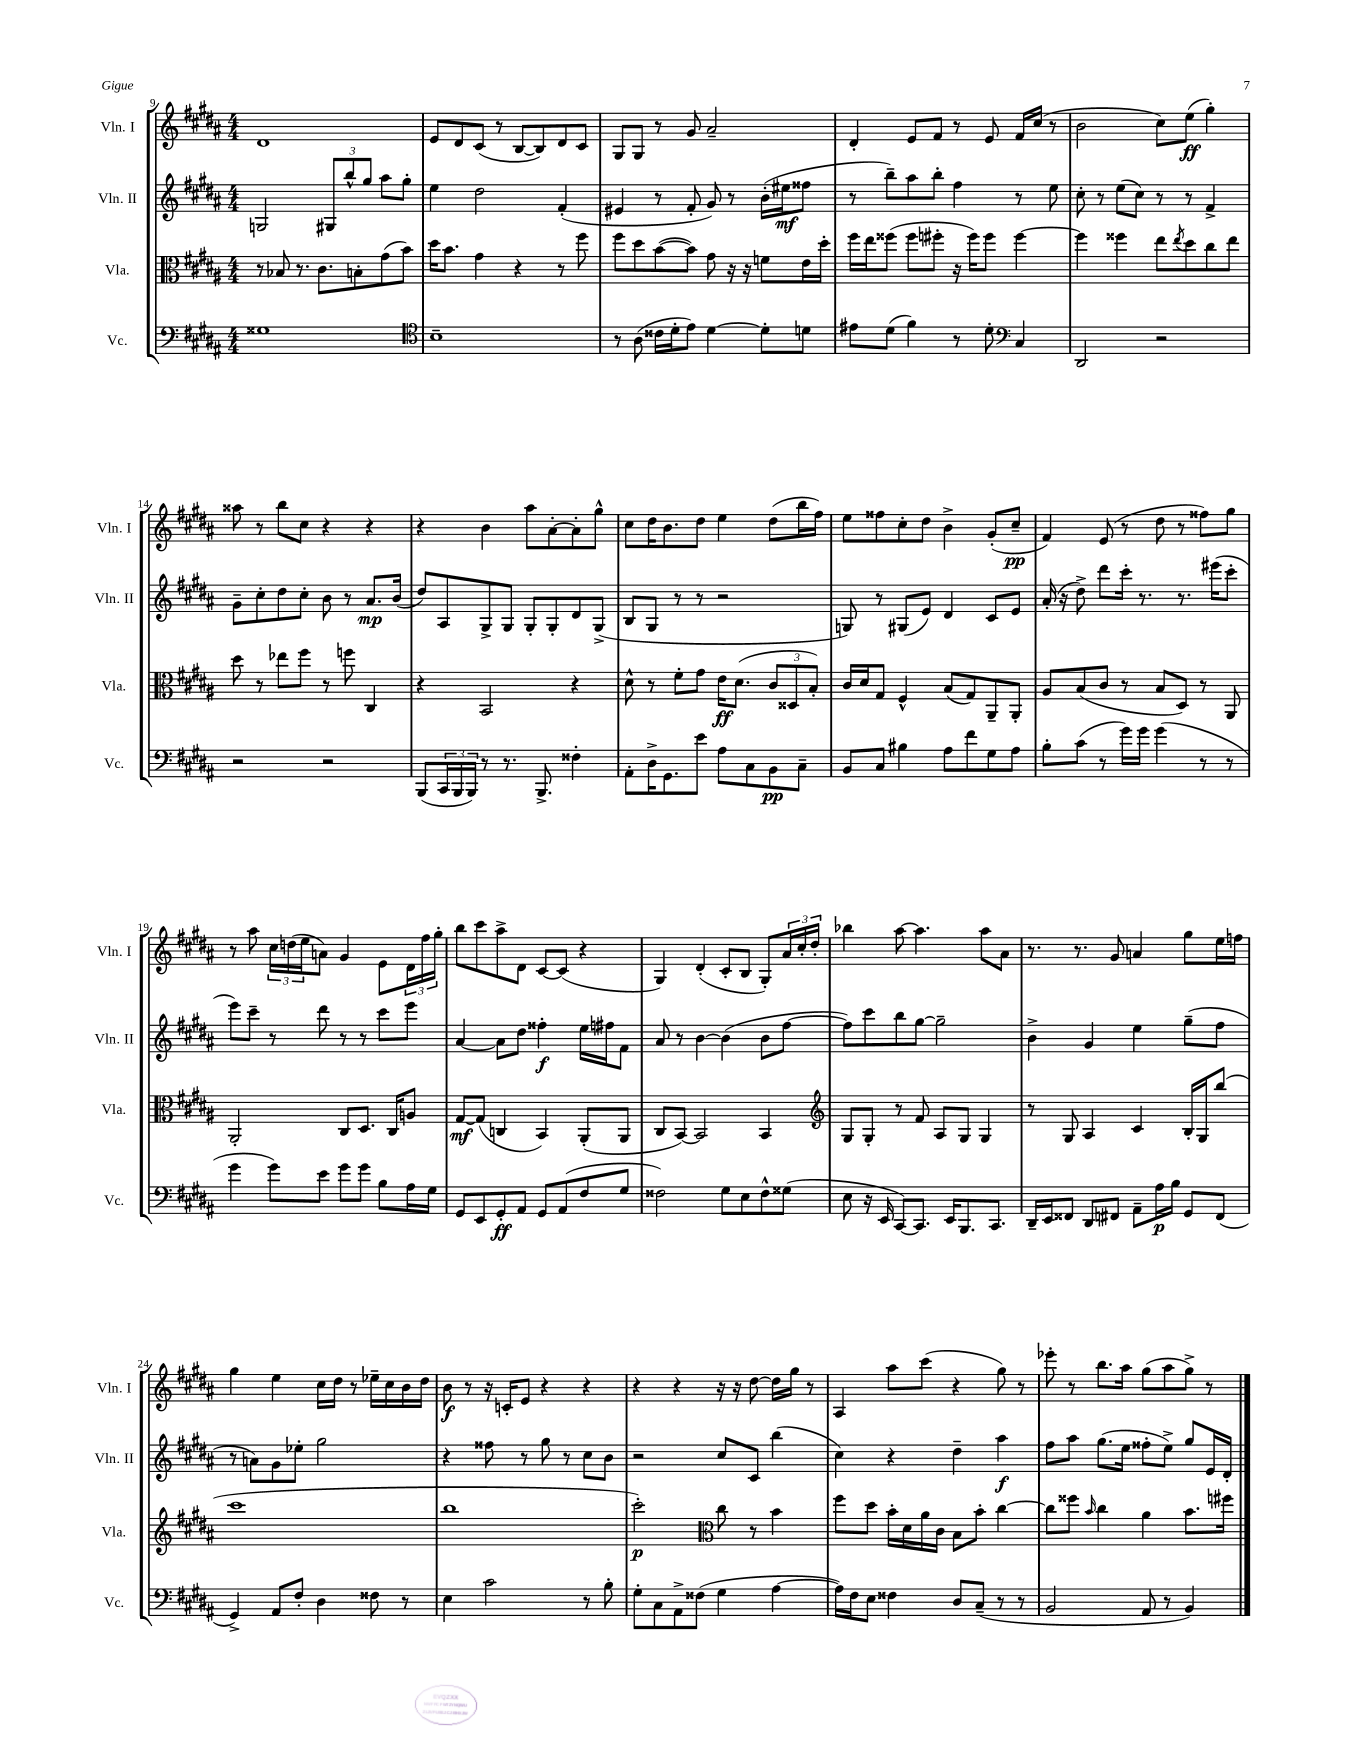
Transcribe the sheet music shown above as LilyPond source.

<<
\new StaffGroup <<
\new Staff = "s0" \with { instrumentName = "Vln. I" shortInstrumentName = "Vln. I" } {
    \clef treble \key b \major \numericTimeSignature \time 4/4
    dis'1 |
    e'8 dis'8 cis'8( r8 b8~ b8) dis'8 cis'8 |
    gis8 gis8 r8 gis'8 ais'2-- |
    dis'4-. e'8 fis'8 r8 e'8 fis'16 cis''16( r8 |
    b'2 cis''8) e''8\ff( gis''4-.) |
    aisis''8 r8 b''8 cis''8 r4 r4 |
    r4 b'4 ais''8 ais'8~-. ais'8-. gis''8-^ |
    cis''8 dis''16 b'8. dis''8 e''4 dis''8( b''16 fis''16) |
    e''8 fisis''8 cis''8-. dis''8 b'4-> gis'8-.( cis''8--\pp |
    fis'4) e'8( r8 dis''8 r8 fisis''8) gis''8 |
    r8 ais''8 \tuplet 3/2 { cis''16 d''16( e''16 } a'8) gis'4 e'8 \tuplet 3/2 { dis'16 fis''16 gis''16-. } |
    b''8 cis'''8 ais''8-> dis'8 cis'8~ cis'8( r4 |
    gis4) dis'4-.( cis'8-. b8 gis8-.) \tuplet 3/2 { ais'16 cis''16-. dis''16-. } |
    bes''4 ais''8~ ais''4. ais''8 ais'8 |
    r8. r8. gis'8 a'4 gis''8 e''16 f''16 |
    gis''4 e''4 cis''16 dis''16 r8 ees''16-- cis''16 b'16 dis''16 |
    b'8\f r8 r16 c'16-. e'8 r4 r4 |
    r4 r4 r16 r16 dis''8~ dis''16 gis''16 r8 |
    ais4 ais''8 cis'''8( r4 gis''8) r8 |
    ees'''8-. r8 b''8. ais''16 gis''8( ais''8 gis''8->) r8 \bar "|." |
}
\new Staff = "s1" \with { instrumentName = "Vln. II" shortInstrumentName = "Vln. II" } {
    \clef treble \key b \major \numericTimeSignature \time 4/4
    g2 \tuplet 3/2 { gis8 b''8-^ gis''8 } ais''8 gis''8-. |
    e''4 dis''2 fis'4-.( |
    eis'4 r8 fis'8-. gis'8) r8 b'16-.( eis''16\mf fisis''8 |
    r8 b''8--) ais''8 b''8-. fis''4 r8 e''8 |
    cis''8-. r8 e''8( cis''8) r8 r8 fis'4-> |
    gis'8-- cis''8-. dis''8 cis''8-. b'8 r8 ais'8.\mp b'16( |
    dis''8) ais8 gis8-> gis8 gis8-. gis8-. dis'8 gis8->( |
    b8 gis8 r8 r8 r2 |
    g8) r8 gis8( e'8) dis'4 cis'8 e'8 |
    ais'16-.( r16 dis''8->) dis'''8 cis'''16-. r8. r8. eis'''16( cis'''8-. |
    e'''8) cis'''8-- r8 dis'''8 r8 r8 cis'''8 e'''8 |
    ais'4~ ais'8 dis''8 fisis''4-.\f e''16 fis''16 fis'8 |
    ais'8 r8 b'4~ b'4( b'8 fis''8~ |
    fis''8) cis'''8 b''8 gis''8~ gis''2-- |
    b'4-> gis'4 e''4 gis''8--( fis''8 |
    r8 a'8) gis'8 ees''8-. gis''2 |
    r4 fisis''8 r8 gis''8 r8 cis''8 b'8 |
    r2 cis''8 cis'8 b''4( |
    cis''4) r4 dis''4-- ais''4\f |
    fis''8 ais''8 gis''8.( e''16 fisis''8-. e''8->) gis''8 e'16 dis'16-. \bar "|." |
}
\new Staff = "s2" \with { instrumentName = "Vla." shortInstrumentName = "Vla." } {
    \clef alto \key b \major \numericTimeSignature \time 4/4
    r8 bes8 r8. cis'8. b8-. gis'8( b'8) |
    dis''16 b'8. gis'4 r4 r8 fis''8 |
    fis''8 dis''8 b'8~( b'8) gis'8 r16 r16 f'8 e'16 dis''16-. |
    fis''16 e''16 fisis''8( fisis''8 fis''8-. r16 fis''16) fis''8 fis''4~ |
    fis''4 fisis''4 e''8 \acciaccatura { e''8 } dis''8 cis''8 e''8 |
    dis''8 r8 ees''8 fis''8 r8 f''8 cis4 |
    r4 b,2 r4 |
    dis'8-^ r8 fis'8-. gis'8 e'16\ff dis'8.( \tuplet 3/2 { cis'8 disis8 b8-.) } |
    cis'16 dis'16 gis8 fis4-^ b8( gis8) ais,8-- ais,8-. |
    ais8 b8( cis'8 r8 b8 dis8) r8 ais,8 |
    ais,2-. cis8 dis8. cis16 a8 |
    gis8~\mf gis8( c4 b,4) ais,8-.( ais,8 |
    cis8 b,8~) b,2 b,4 |
    \clef treble gis8 gis8-. r8 fis'8 ais8 gis8 gis4 |
    r8 gis8 ais4 cis'4 b16-. gis16 b''8( |
    cis'''1 |
    b''1 |
    cis'''2-.\p) \clef alto cis''8 r8 b'4 |
    fis''8 dis''8 b'16-. dis'16 ais'16 cis'16 b8 b'8-. cis''4~ |
    cis''8 fisis''8 \grace { b'16 } cis''4 ais'4 b'8. fis''16 \bar "|." |
}
\new Staff = "s3" \with { instrumentName = "Vc." shortInstrumentName = "Vc." } {
    \clef bass \key b \major \numericTimeSignature \time 4/4
    gisis1 |
    \clef tenor b1-- |
    r8 ais8( cisis'16 dis'16-. e'8) dis'4~ dis'8-. d'8 |
    eis'8 dis'8( fis'4) r8 dis'8-. \clef bass cis4 |
    dis,2 r2 |
    r2 r2 |
    b,,8( \tuplet 3/2 { cis,16 b,,16 b,,16) } r8 r8. b,,8.-> fisis4-. |
    ais,8-. dis16-> gis,8. e'8 ais8 cis8 b,8\pp cis8-- |
    b,8 cis8 bis4 ais8 fis'8 gis8 ais8 |
    b8-. cis'8( r8 gis'16) gis'16 gis'4( r8 r8 |
    gis'4 gis'8) e'8 gis'8 gis'8 b8 ais16 gis16 |
    gis,8 e,8 gis,8-.\ff ais,8 gis,8 ais,8( fis8 gis8 |
    fisis2) gis8 e8 fisis8-^ gisis8( |
    e8 r16 e,16 cis,8~) cis,8. e,16 b,,8. cis,8. |
    dis,16-- e,16 fisis,8 dis,8 fis,8 ais,8-- ais16\p b16 gis,8 fis,8( |
    gis,4->) ais,8 fis8-. dis4 fisis8 r8 |
    e4 cis'2 r8 b8-. |
    gis8-. cis8 ais,8-> fisis8( gis4 ais4~ |
    ais16) fis16 e8 fisis4 dis8 cis8--( r8 r8 |
    b,2 ais,8 r8 b,4) \bar "|." |
}
>>
>>
\layout { \context { \Score currentBarNumber = #9 } }
